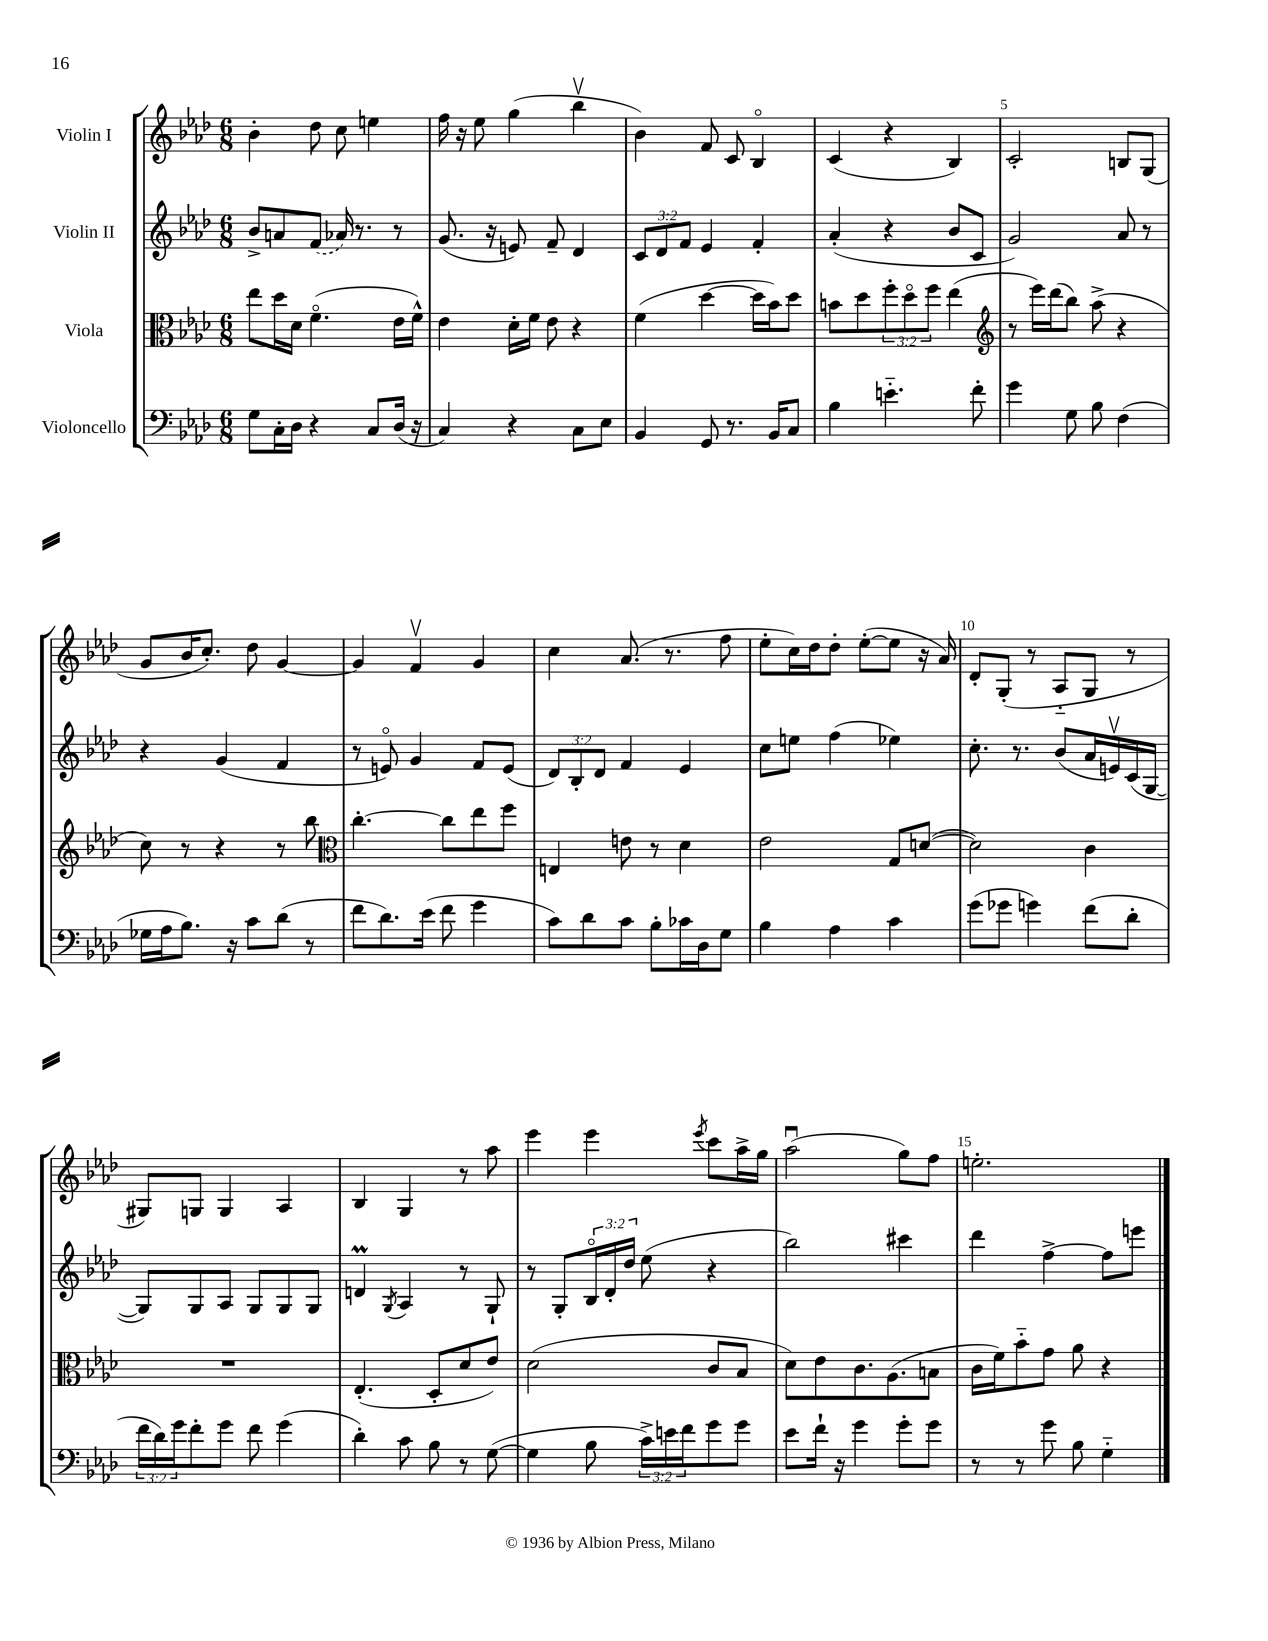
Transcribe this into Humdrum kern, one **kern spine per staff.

**kern	**kern	**kern	**kern
*part4	*part3	*part2	*part1
*staff4	*staff3	*staff2	*staff1
*I"Violoncello	*I"Viola	*I"Violin II	*I"Violin I
*clefF4	*clefC3	*clefG2	*clefG2
*k[b-e-a-d-]	*k[b-e-a-d-]	*k[b-e-a-d-]	*k[b-e-a-d-]
*M6/8	*M6/8	*M6/8	*M6/8
=1	=1	=1	=1
8G\L	8ee-\L	8b-^/L	4b-'\
16C'\L	16dd-\L	8an/	.
16D-\JJ	16d-\JJ	.	.
4r	(4.f\	(8f/J	8dd-\
.	.	16a-X/)	8cc\
.	.	8.r	.
8C/L	.	.	4een\
(16D-/Jk	16e-\LL	8r	.
16r	16f^^\JJ)	.	.
=2	=2	=2	=2
4C/)	4e-\	(8.g/	16ff\
.	.	.	16r
.	.	.	8ee-\
.	.	16r	.
4r	16d-'\LL	8en/)	(4gg\
.	16f\JJ	.	.
.	8e-\	8f~/	.
8C\L	4r	4d-/	4bb-v\
8E-\J	.	.	.
=3	=3	=3	=3
4BB-/	(4f\	12c/L	4b-\)
.	.	12d-/	.
.	.	12f/J	.
8GG/	[4dd-\	4e-/	8f/
8.r	.	.	8c/
.	16dd-\LL]	4f'/	4B-/
16BB-/KL	16b-\J)	.	.
8C/J	8dd-\J	.	.
=4	=4	=4	=4
4B-\	8bn\L	(4a-'/	(4c/
.	8dd-\	.	.
4.en\	12ff'\	4r	4r
.	12dd-\	.	.
.	12ff\J	.	.
.	(4ee-\	8b-/L	4B-/)
8f'\	.	8c/J	.
=5	=5	=5	=5
*	*clefG2	*	*
4g\	8r	2g/)	2c'/
.	16eee-\LL)	.	.
.	(16ddd-\J	.	.
8G\	8bb-\J)	.	.
8B-\	(8aa-^\	.	.
(4F\	4r	8a-/	8Bn/L
.	.	8r	(8G/J
!!LO:LB:g=z
=6	=6	=6	=6
16G-X\LL	8cc\)	4r	8g/L
16A-\J	.	.	.
8.B-\J)	8r	.	16b-/K
.	.	.	8.cc'/J)
.	4r	(4g/	.
16r	.	.	.
8c\L	.	.	8dd-\
(8d-\J	8r	4f/	[4g/
8r	8bb-\	.	.
=7	=7	=7	=7
*	*clefC3	*	*
8f\L	[4.cc'\	8r	4g/]
8.d-\)	.	8en/)	.
.	.	4g/	4fv/
(16e-\Jk	.	.	.
8f\	8cc\L]	.	.
4g\	8ee-\	8f/L	4g/
.	8ff\J	(8e/J	.
=8	=8	=8	=8
8c\L)	4En/	12d-/L)	4cc\
.	.	12B-'/	.
8d-\	.	.	.
.	.	12d-/J	.
8c\J	8en\	4f/	(8.a-/
8B-'\L	8r	.	.
.	.	.	8.r
16c-X\L	4d-\	4e-/	.
16D-\J	.	.	.
8G\J	.	.	8ff\
=9	=9	=9	=9
4B-\	2e-\	8cc\L	8ee-'\L
.	.	8een\J	16cc\L)
.	.	.	16dd-\J
4A-\	.	(4ff\	8dd-'\J
.	.	.	([8ee-'\L
4c\	8G/L	4ee-X\)	8ee-\J]
.	([8dn/J	.	16r
.	.	.	16a-/)
=10	=10	=10	=10
(8g\L	2d\])	8.cc'\	8d-'/L
8g-X\J	.	.	(8G'/J
.	.	8.r	.
4gn\)	.	.	8r
.	.	(8b-/L	8A-/L
(8f\L	4c\	16a-/L	8G/J
.	.	16env/)	.
8d-'\J	.	(16c/	8r
.	.	[16G/JJ	.
!!LO:LB:g=z
=11	=11	=11	=11
24f\LL	2.r	8G/L])	8G#X/L)
24d-\)	.	.	.
24g\J	.	.	.
8f'\	.	8G/	8Gn/J
8g\J	.	8A-/J	4G/
8f\	.	8G/L	.
(4g\	.	8G/	4A-/
.	.	8G/J	.
=12	=12	=12	=12
4d-'\)	(4.E-'/	4dnm/	4B-/
.	.	8qG/	.
8c\	.	4A-/	4G/
8B-\	8D-'/L	.	.
8r	8d-/	8r	8r
([8G\	8e-/J)	8G`/	8aa-\
=13	=13	=13	=13
4G\]	(2d-\	8r	4eee-\
.	.	8G'/L	.
8B-\	.	24B-/L	4eee-\
.	.	24d-'/	.
.	.	24dd-/JJ	.
24c^\LL)	.	(8ee-\	.
24en\	.	.	.
24f\J	.	.	.
.	.	.	8qeee-/
8g\	8c/L	4r	8ccc\L
8g\J	8B-/J	.	16aa-^\L
.	.	.	16gg\JJ
=14	=14	=14	=14
8e-\L	8d-\L)	2bb-\)	(2aa-u\
16f`\Jk	8e-\	.	.
16r	.	.	.
4g\	8.c\	.	.
.	(8.A-\	.	.
8g'\L	.	4ccc#X\	8gg\L)
8g\J	8Bn\J	.	8ff\J
=15	=15	=15	=15
8r	16c\LL	4ddd-\	2.een'\
.	16f\J)	.	.
8r	8b-\	.	.
8g\	8g\J	[4ff^\	.
8B-\	8a-\	.	.
4G\	4r	8ff\L]	.
.	.	8eeen\J	.
==	==	==	==
*-	*-	*-	*-
